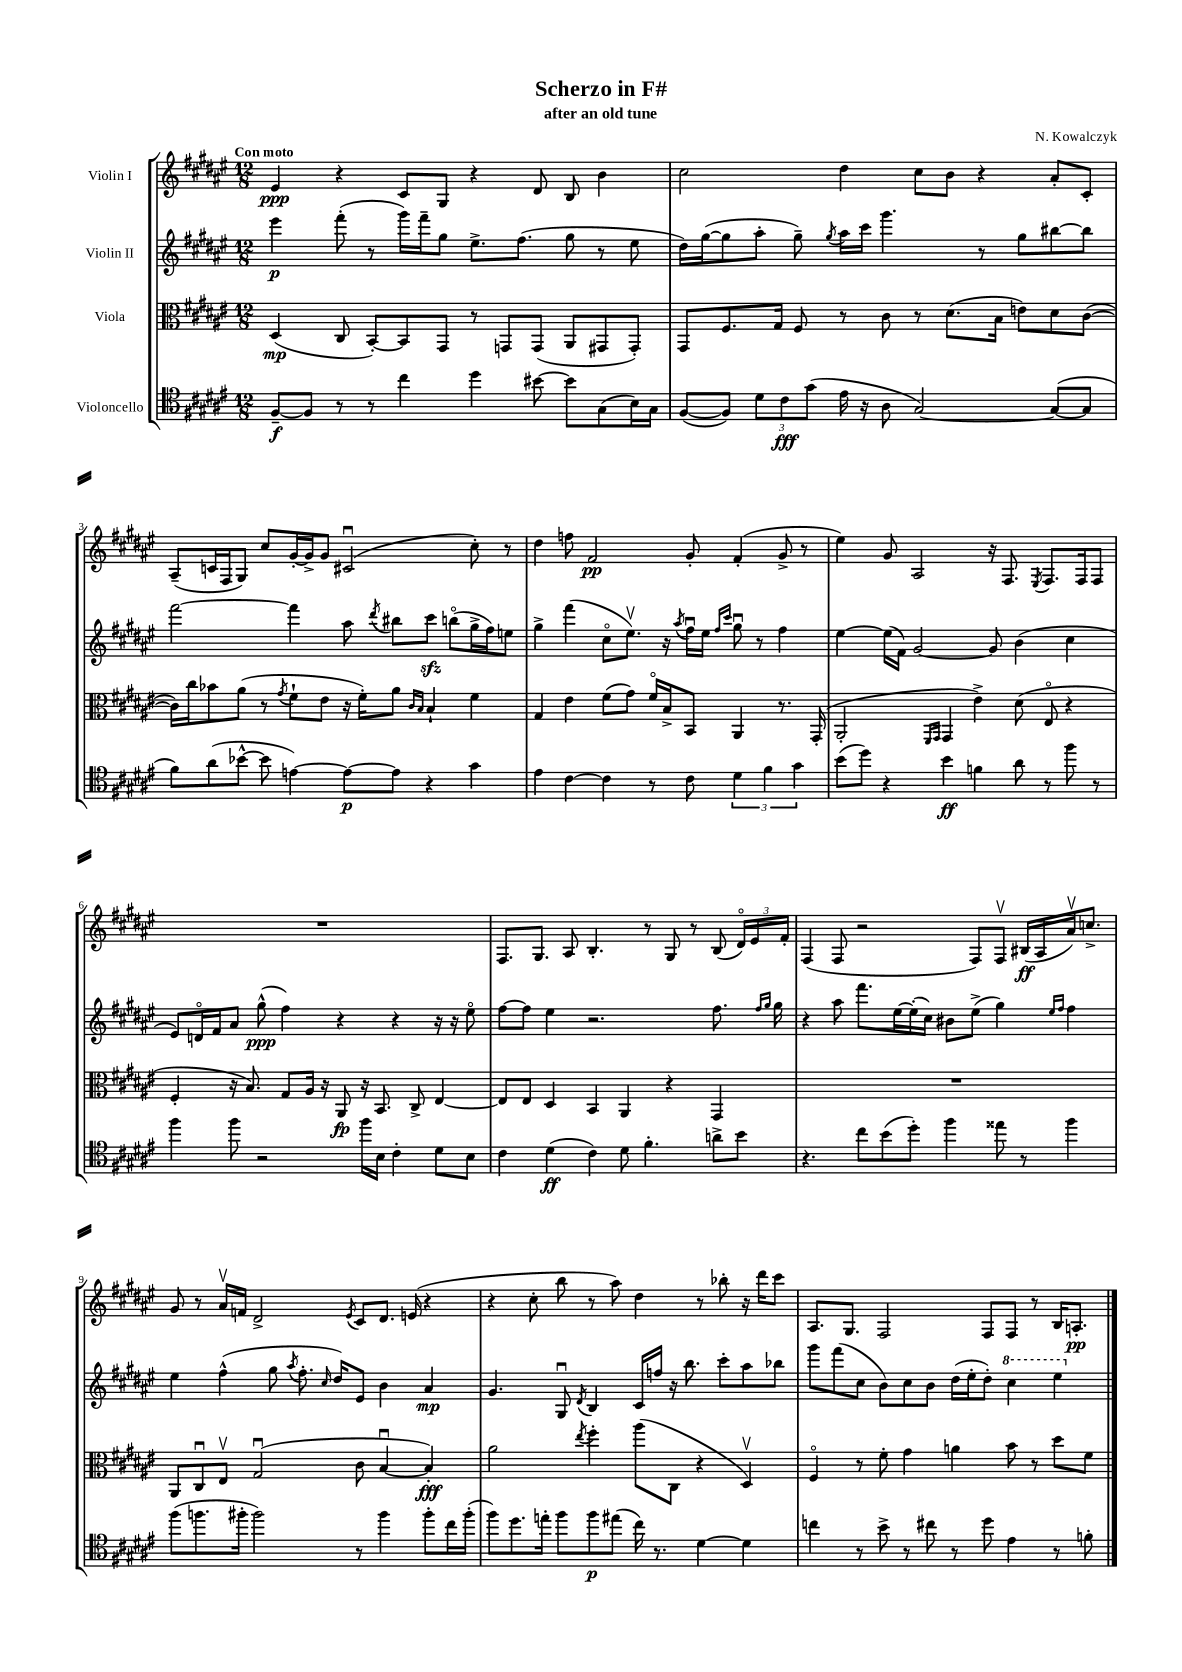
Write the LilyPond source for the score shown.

\header { title = "Scherzo in F#" composer = "N. Kowalczyk" subtitle = "after an old tune" }
<<
\new StaffGroup <<
\new Staff = "s0" \with { instrumentName = "Violin I" } {
    \clef treble \key fis \major \numericTimeSignature \time 12/8 \tempo "Con moto"
    \autoBeamOff eis'4\ppp r4 cis'8[ gis8] r4 dis'8 b8 b'4 |
    cis''2 dis''4 cis''8[ b'8] r4 ais'8[-. cis'8]-. |
    ais8[--( c'16 fis16 gis8]) cis''8[ gis'16~-. gis'16-> gis'8] cis'2\downbow( cis''8-.) r8 |
    dis''4 f''8 fis'2\pp gis'8-. fis'4-.( gis'8-> r8 |
    eis''4) gis'8 ais2 r16 fis8. \acciaccatura { eis8 } fis8.[ fis16 fis8] |
    R1. |
    fis8.[ gis8.] ais8 b4.-. r8 gis8 r8 b8( \tuplet 3/2 { dis'16[\flageolet) eis'16 fis'16]-. } |
    fis4( fis8 r2 fis8[) fis8]\upbow bis16[\ff( ais16 ais'16\upbow) c''8.]-> |
    gis'8 r8 ais'16[\upbow f'16] dis'2-> \acciaccatura { eis'8 } cis'8[ dis'8.] e'16( r4 |
    r4 cis''8-. b''8 r8 ais''8) dis''4 r8 bes''8-. r16 dis'''16[ cis'''8] |
    ais8.[ gis8.] fis2 fis8[ fis8] r8 b16[ a8.]-.\pp \bar "|." |
}
\new Staff = "s1" \with { instrumentName = "Violin II" } {
    \clef treble \key fis \major \numericTimeSignature \time 12/8
    \autoBeamOff eis'''4\p fis'''8-.( r8 gis'''16[) fis'''16-- gis''8] eis''8.[-> fis''8.]( gis''8 r8 eis''8 |
    dis''16[) gis''16~( gis''8 ais''8]-. gis''8--) \acciaccatura { gis''8 } ais''16[ cis'''16] gis'''4. r8 gis''8[ bis''8~ bis''8] |
    fis'''2~ fis'''4 ais''8 \acciaccatura { dis'''8 } bis''8[ cis'''8]\sfz b''8[\flageolet( gis''16-> fis''16) e''8] |
    gis''4-> fis'''4( cis''8[\flageolet eis''8.]\upbow) r16 \acciaccatura { ais''8 } fis''16[\downbow eis''16] \grace { fis''16[ cis'''16] } gis''8\downbow r8 fis''4 |
    eis''4~ eis''16[( fis'16]) gis'2~ gis'8 b'4( cis''4 |
    eis'8[) d'16\flageolet fis'16 ais'8] gis''8-^\ppp( fis''4) r4 r4 r16 r16 eis''8\flageolet |
    fis''8[~ fis''8] eis''4 r2. fis''8. \grace { fis''16[ gis''16] } gis''16 |
    r4 ais''8 fis'''8.[ eis''16~ eis''16-.( cis''16]) bis'8[ eis''8]->( gis''4) \grace { eis''16[ fis''16] } fis''4 |
    eis''4 fis''4-^( gis''8 \acciaccatura { ais''8 } fis''8.-. \grace { cis''16 } dis''16[) eis'8] b'4 ais'4\mp |
    gis'4. gis8\downbow \acciaccatura { dis'8 } b4 cis'16[ f''16] r16 b''8. cis'''8[-. ais''8 bes''8] |
    gis'''8[ fis'''8( cis''8] b'8[) cis''8 b'8] dis''16[( eis''16-. dis''8]-.) \ottava #1 cis'''4 eis'''4 \ottava #0 \bar "|." |
}
\new Staff = "s2" \with { instrumentName = "Viola" } {
    \clef alto \key fis \major \numericTimeSignature \time 12/8
    \autoBeamOff dis4\mp( cis8 b,8[~-.) b,8 gis,8] r8 g,8[ g,8]( ais,8[ gis,8 gis,8]-.) |
    gis,8[ fis8. gis16] fis8 r8 cis'8 r8 dis'8.[( b16] e'8[) dis'8 cis'8]~( |
    cis'16[) cis''16 bes'8 ais'8]( r8 \acciaccatura { gis'8 } fis'8[-! eis'8] r16 fis'16[-.) ais'8] \grace { cis'16[ b16] } b4-! fis'4 |
    gis4 eis'4 fis'8[( gis'8]) fis'16[\flageolet b16-> b,8] ais,4 r8. gis,16-.( |
    ais,2-. \grace { fis,16[ gis,16] } gis,4 eis'4->) dis'8( eis8\flageolet r4 |
    fis4-. r16 b8.) gis8[ ais16] r16 ais,8\fp r16 b,8. cis8-> eis4~ |
    eis8[ eis8] dis4 b,4 ais,4 r4 gis,4 |
    R1. |
    ais,8[ cis8\downbow eis8]\upbow gis2\downbow( cis'8 b4~\downbow b4-.\fff) |
    ais'2 \acciaccatura { eis''8 } fis''4-. ais''8[( cis8] r4 dis4\upbow) |
    fis4\flageolet r8 fis'8-. gis'4 a'4 b'8 r8 dis''8[ fis'8] \bar "|." |
}
\new Staff = "s3" \with { instrumentName = "Violoncello" } {
    \clef tenor \key fis \major \numericTimeSignature \time 12/8
    \autoBeamOff fis8[~--\f fis8] r8 r8 cis''4 dis''4 bis'8~ bis'8[ gis8( b16) gis16] |
    fis8[~( fis8]) \tuplet 3/2 { dis'8[ cis'8\fff gis'8]( } eis'16 r16 ais8 gis2~) gis8[~( gis8] |
    fis'8[) ais'8( bes'8]~-^ bes'8 e'4~) e'8[~\p e'8] r4 gis'4 |
    eis'4 cis'4~ cis'4 r8 cis'8 \tuplet 3/2 { dis'4 fis'4 gis'4 } |
    b'8[( dis''8]) r4 b'4\ff f'4 ais'8 r8 fis''8 r8 |
    fis''4 fis''8 r2 fis''16[ b16] cis'4-. dis'8[ b8] |
    cis'4 dis'4\ff( cis'4) dis'8 fis'4.-. a'8[-> b'8] |
    r4. cis''8[ b'8( dis''8]-.) fis''4 eisis''8 r8 fis''4 |
    fis''8[( f''8. fis''16]-. fis''2) r8 fis''4 fis''8[-. cis''16 fis''16]-.( |
    fis''8[) dis''8. e''16]-. fis''8[ fis''8\p eis''8]( cis''16) r8. dis'4~ dis'4 |
    c''4 r8 b'8-> r8 cis''8 r8 dis''8 eis'4 r8 f'8-. \bar "|." |
}
>>
>>
